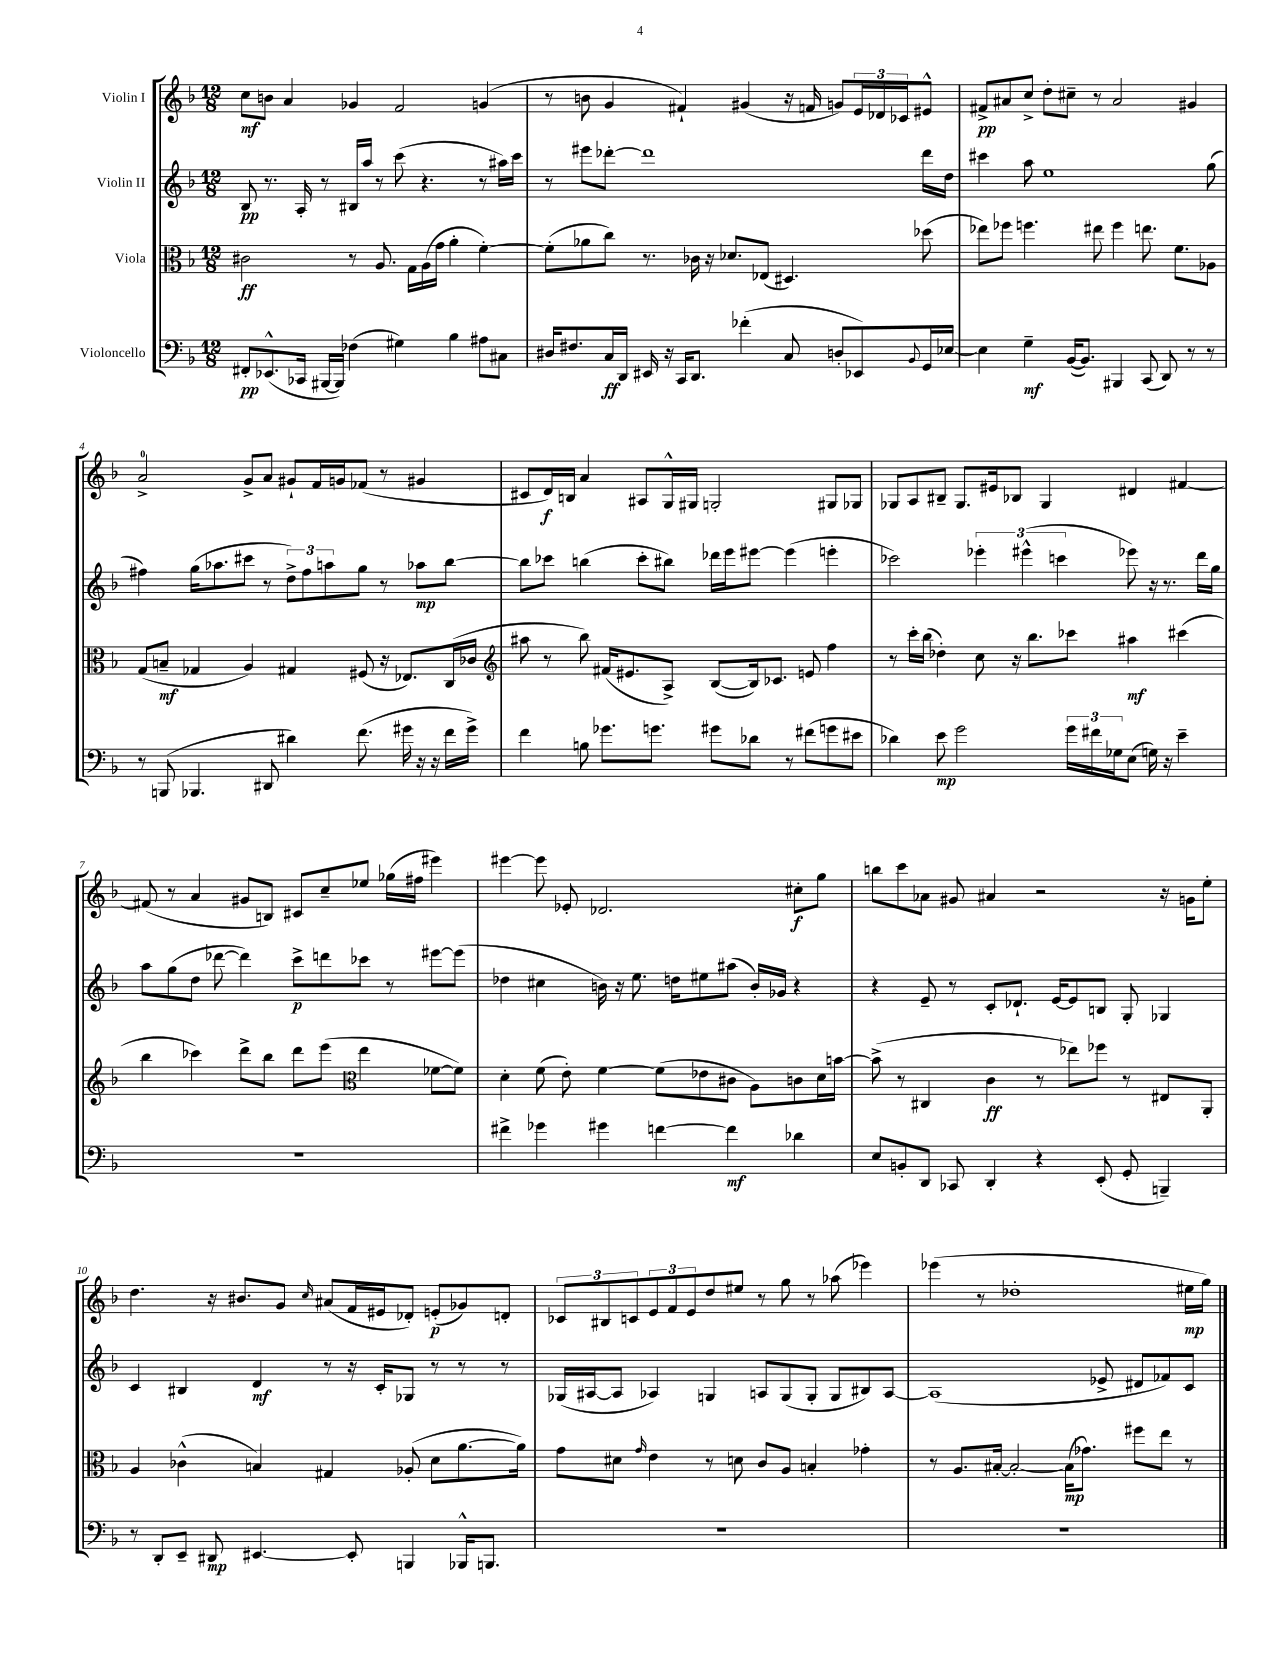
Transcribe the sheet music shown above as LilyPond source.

<<
\new StaffGroup <<
\new Staff = "s0" \with { instrumentName = "Violin I" } {
    \clef treble \key f \major \numericTimeSignature \time 12/8
    c''8\mf b'8 a'4 ges'4 f'2 g'4( |
    r8 b'8 g'4 fis'4-!) gis'4( r16 f'16 g'8) \tuplet 3/2 { e'16 des'16 ces'16 } eis'8-^ |
    fis'8->\pp ais'8 c''8-> d''8-. cis''8-- r8 ais'2 gis'4 |
    a'2-0-> g'8-> a'8 gis'8-! f'16 g'16 fes'8( r8 gis'4 |
    cis'8 d'16\f) b16 a'4 ais8 g16-^ gis16 g2-. gis8 ges8 |
    ges8 a8 bis8-- ges8. eis'16 bes8 ges4 dis'4 fis'4~ |
    fis'8( r8 a'4 gis'8 b8) cis'8 c''8-- ees''8 ges''16( fis''16 eis'''4) |
    eis'''4~ eis'''8 ees'8-. des'2. cis''8-.\f g''8 |
    b''8 c'''8 aes'8 gis'8 ais'4 r2 r16 g'16 e''8-. |
    d''4. r16 bis'8. g'8 \grace { c''16 } ais'8( f'16 eis'16 des'8-.) e'8-.\p( ges'8) d'8-. |
    \tuplet 3/2 { ces'8 bis8 c'8 } \tuplet 3/2 { e'8 f'8 e'8 } d''8 eis''8 r8 g''8 r8 aes''8( ees'''4) |
    ees'''4( r8 des''1-. eis''16\mp g''16) \bar "|." |
}
\new Staff = "s1" \with { instrumentName = "Violin II" } {
    \clef treble \key f \major \numericTimeSignature \time 12/8
    bes8\pp r8. a16-. r8 bis16 a''16 r8 c'''8( r4. r8 ais''16) c'''16 |
    r8 eis'''8 des'''8~-. des'''1 des'''16 d''16 |
    cis'''4 a''8 e''1 g''8( |
    fis''4) g''16( aes''8. cis'''8 r8 \tuplet 3/2 { d''8->) fis''8 a''8 } g''8 r8 aes''8\mp bes''8~ |
    bes''8 ces'''8 b''4( ces'''8-. bis''8) des'''16 e'''16 eis'''8~ eis'''4( e'''4-. |
    ces'''2) \tuplet 3/2 { ees'''4-. eis'''4-^( c'''4 } ees'''8) r16 r8. d'''16 g''16 |
    a''8 g''8( d''8 des'''8~ des'''4) c'''8->\p d'''8 ces'''8 r8 eis'''8~ eis'''8( |
    des''4 cis''4 b'16) r16 e''8. d''16 eis''8 ais''8( b'16-.) ges'16 r4 |
    r4 e'8-- r8 c'8-. des'8.-! e'16~ e'8 b8 g8-. ges4 |
    c'4 bis4 d'4\mf r8 r16 c'16-. ges8 r8 r8 r8 |
    ges16( ais16~ ais8 aes4) g4 a8 g8( g8-. g8 bis8) a8~ |
    a1( ees'8-> dis'8 fes'8) c'8 \bar "|." |
}
\new Staff = "s2" \with { instrumentName = "Viola" } {
    \clef alto \key f \major \numericTimeSignature \time 12/8
    cis'2\ff r8 a8. g16 a16( g'16 a'4-. f'4~-.) |
    f'8-.( aes'8 c''8) r8. ces'16 r16 des'8. ees8( dis4.) des''8( |
    ees''8) fes''8 f''4. eis''8 f''4 e''8. f'8. aes8 |
    g8( b8--\mf ges4 a4) gis4 fis8( r16 ees8.) c16( ces'16 |
    \clef treble ais''8 r8 bes''8) fis'16( eis'8. a8->) bes8~( bes16) ces'8. e'8 f''4 |
    r8 c'''16-. bes''16( des''4-.) c''8 r16 bes''8. ces'''8 ais''4\mf cis'''4( |
    bes''4 ces'''4) d'''8-> bes''8 d'''8 e'''8( \clef alto e''4 fes'8~ fes'8) |
    d'4-. f'8( e'8-.) f'4~ f'8( ees'8 cis'8 a8) c'8 d'16 b'16~ |
    b'8->( r8 cis4 c'4\ff r8 ees''8) fes''8 r8 eis8 a,8-. |
    a4 ces'4-^( b4) gis4 aes8-.( d'8 a'8.~ a'16) |
    g'8 dis'8 \grace { g'16 } e'4 r8 d'8 c'8 a8 b4-. ges'4-. |
    r8 a8. bis16~-. bis2~-. bis16\mp( ges'8.) fis''8 e''8 r8 \bar "|." |
}
\new Staff = "s3" \with { instrumentName = "Violoncello" } {
    \clef bass \key f \major \numericTimeSignature \time 12/8
    fis,8-.\pp ees,8.-^( ces,16 bis,,16~ bis,,16) fes4( gis4) bes4 ais8 cis8 |
    dis16 fis8. c16\ff d,16 eis,16 r16 c,16 d,8. fes'4-.( c8 d8-. ees,8) \appoggiatura { bes,8 } g,16 ees16~ |
    ees4 g4--\mf bes,16~( bes,8.) bis,,4 c,8( d,8) r8 r8 |
    r8 b,,8( bes,,4. dis,8 dis'4) f'8.( gis'16 r16 r16 f'16 gis'16->) |
    f'4 b8 ges'8. g'8. gis'8 des'8 r8 fis'8( g'8 eis'8 |
    des'4) e'8\mp g'2 \tuplet 3/2 { g'16 fis'16 ges16 } e8( g16) r16 e'4-- |
    R1. |
    fis'4-> ges'4 gis'4 f'4~ f'4\mf des'4 |
    e8 b,8-. d,8 ces,8 d,4-. r4 e,8-.( g,8-. b,,4--) |
    r8 d,8-. e,8-- dis,8\mp eis,4.~ eis,8-. b,,4 bes,,16-^ b,,8. |
    R1. |
    R1. \bar "|." |
}
>>
>>
